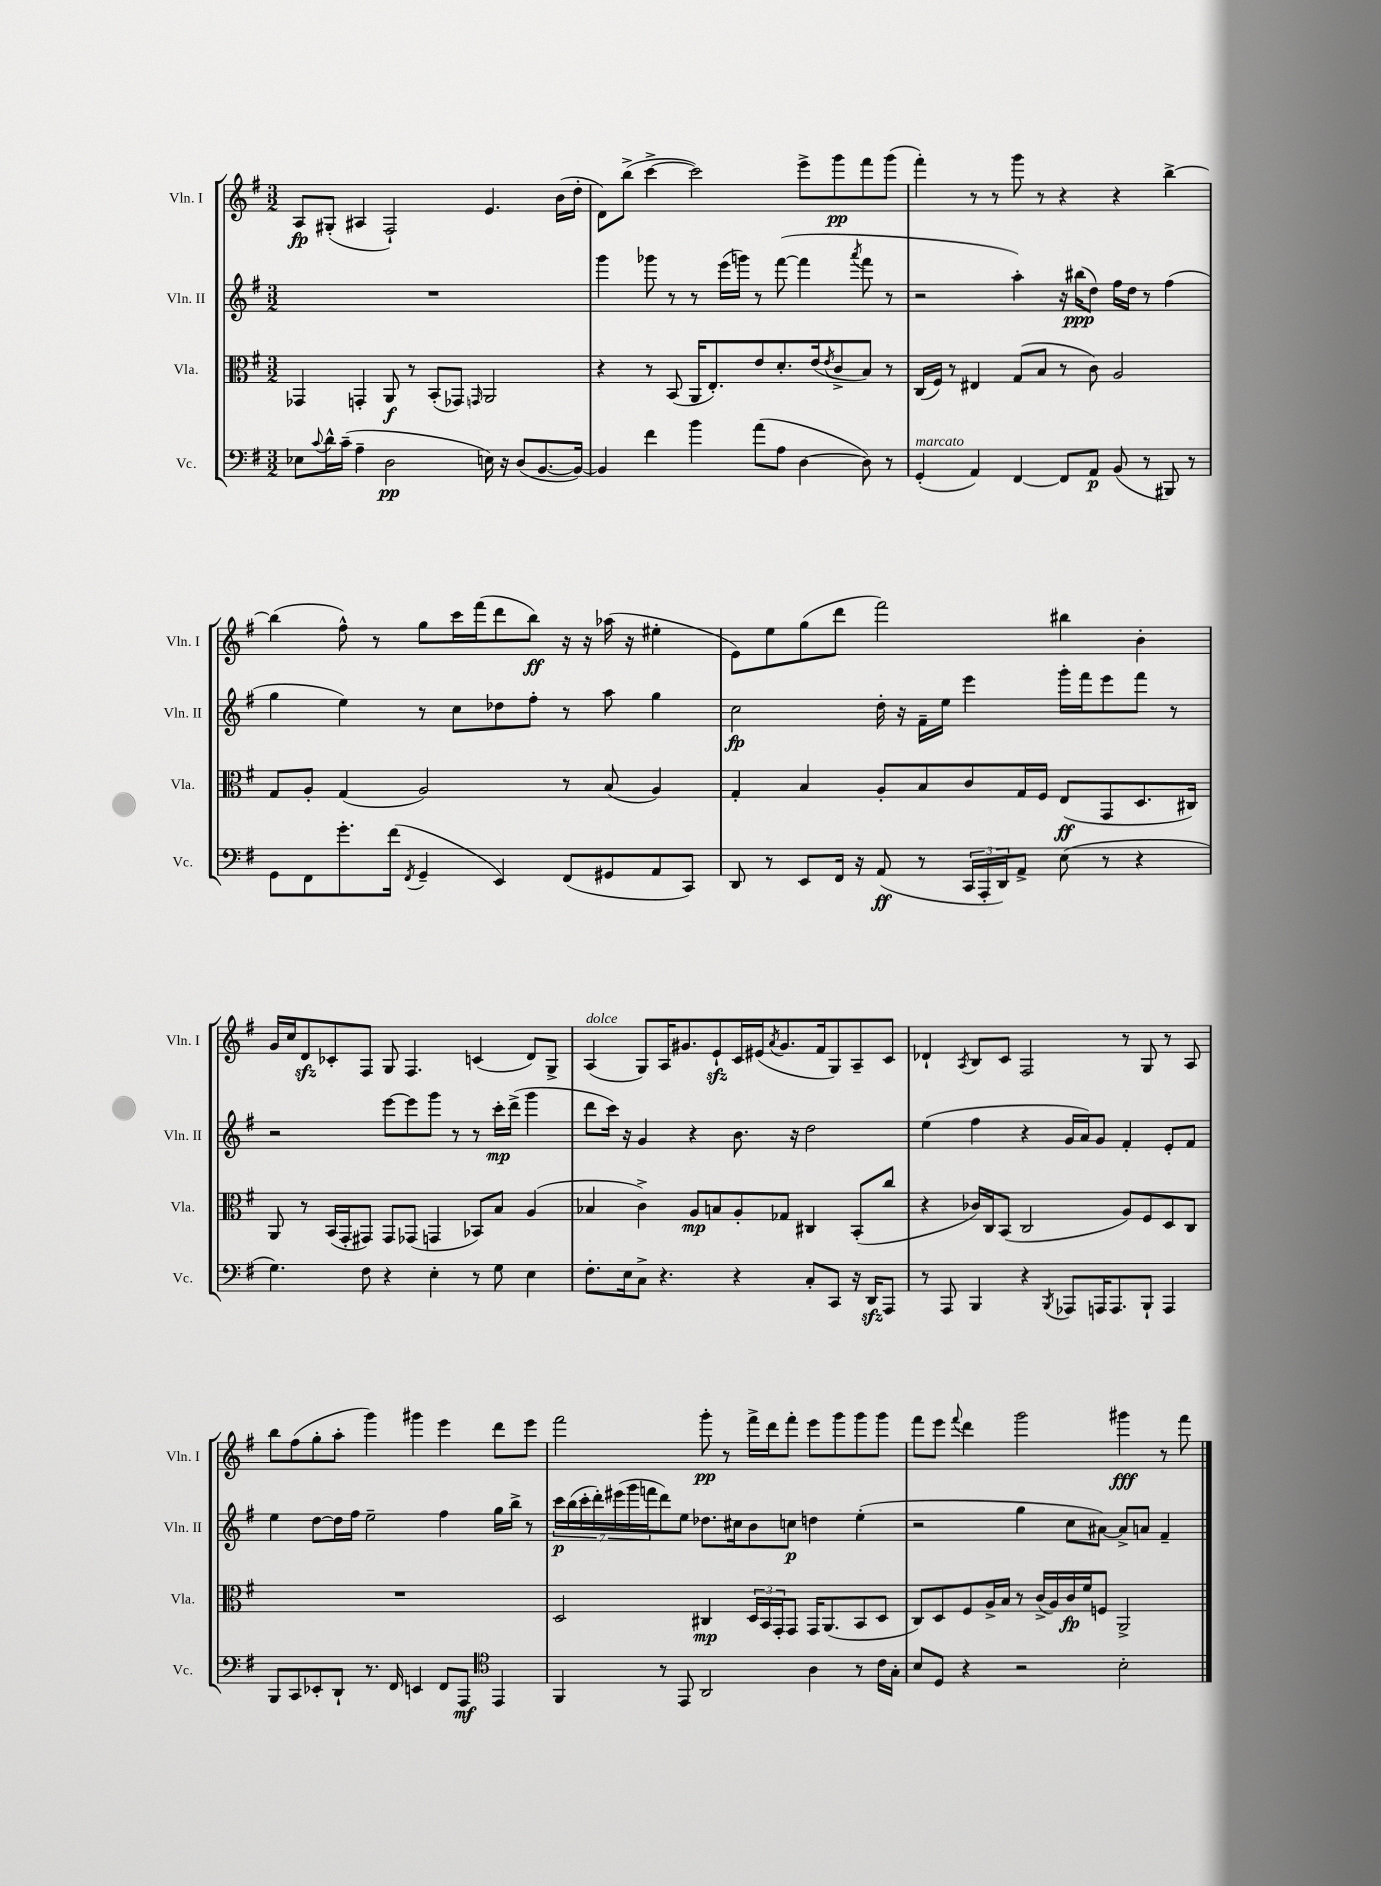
<<
\new StaffGroup <<
\new Staff = "s0" \with { instrumentName = "Vln. I" shortInstrumentName = "Vln. I" } {
    \clef treble \key g \major \numericTimeSignature \time 3/2
    a8\fp gis8-.( ais4 fis2-!) e'4. b'16( d''16-. |
    d'8) b''8->( c'''4~-> c'''2) e'''8-> g'''8\pp fis'''8 g'''8( |
    fis'''4-.) r8 r8 g'''8 r8 r4 r4 b''4~-> |
    b''4( fis''8-^) r8 g''8 c'''16 fis'''16( d'''8 b''8\ff) r16 r16 aes''16( r16 eis''4-. |
    e'8) e''8 g''8( d'''8 fis'''2) bis''4 b'4-. |
    g'16 c''16 d'8\sfz ces'8-. fis8 g8 fis4. c'4( d'8) g8-> |
    a4^\markup { \italic "dolce" }( g8) a16 gis'8. e'8-!\sfz c'16 eis'16( \acciaccatura { a'8 } gis'8. fis'16 g8) a8-- c'8 |
    des'4-! \acciaccatura { a8 } b8 c'8 fis2 r8 g8 r8 a8 |
    b''8 fis''8( g''8-. a''8-. g'''4) gis'''4 e'''4 d'''8 e'''8 |
    fis'''2 g'''8-.\pp r8 fis'''16-> d'''16 fis'''8-. e'''8 g'''8 g'''8 g'''8 |
    fis'''8 e'''8 \appoggiatura { fis'''8 } d'''4 g'''2 gis'''4\fff r8 fis'''8 \bar "|." |
}
\new Staff = "s1" \with { instrumentName = "Vln. II" shortInstrumentName = "Vln. II" } {
    \clef treble \key g \major \numericTimeSignature \time 3/2
    R1. |
    g'''4 ges'''8 r8 r8 e'''16( g'''16) r8 fis'''8~( fis'''4 \acciaccatura { a'''8 } fis'''8 r8 |
    r2 a''4-.) r16 bis''16\ppp( d''8) fis''16 d''16 r8 fis''4( |
    g''4 e''4) r8 c''8 des''8 fis''8-. r8 a''8 g''4 |
    c''2\fp d''16-. r16 fis'16-- e''16 e'''4 g'''16-. fis'''16 e'''8 fis'''8 r8 |
    r2 e'''8~ e'''8 g'''8 r8 r8 c'''16-.\mp d'''16->( g'''4 |
    d'''8 c'''16) r16 g'4 r4 b'8. r16 d''2 |
    e''4( fis''4 r4 g'16 a'16) g'8 fis'4-. e'8-. fis'8 |
    e''4 d''8~ d''16 fis''16 e''2-- fis''4 g''16 b''16-> r8 |
    \tuplet 7/4 { c'''16\p b''16( c'''16-. d'''16-.) eis'''16( g'''16 f'''16 } d'''8) e''8 des''8. cis''16 b'8 c''8\p d''4 e''4-.( |
    r2 g''4 c''8 ais'8~) ais'8-> a'8 fis'4-- \bar "|." |
}
\new Staff = "s2" \with { instrumentName = "Vla." shortInstrumentName = "Vla." } {
    \clef alto \key g \major \numericTimeSignature \time 3/2
    ges,4 g,4-. a,8\f r8 b,8-.( ges,8) \grace { g,16 } a,2 |
    r4 r8 b,8( a,16 e8.-.) e'8 d'8.-. e'16( \acciaccatura { e'8 } c'8-> b8) r8 |
    c16( fis16) r8 eis4 g8( b8 r8 c'8) a2 |
    g8 a8-. g4( a2) r8 b8( a4) |
    g4-. b4 a8-. b8 c'8 g16 fis16 e8\ff( g,8 d8. cis16) |
    a,8 r8 b,16( g,16-. gis,8) gis,8 ges,8( g,4 bes,8) b8 a4( |
    bes4 c'4->) a8\mp b8 a8-. ges8 cis4 b,8-.( c''8 |
    r4 ces'16) c16 b,8( c2 a8) fis8 d8 c8 |
    R1. |
    d2 cis4\mp \tuplet 3/2 { d16 b,16 g,16-. } g,8 g,16 a,8.( b,8 d8 |
    c8) d8 fis8 a16-> b16 r8 c'16->( a16) c'16\fp fis'16 f8 a,2-> \bar "|." |
}
\new Staff = "s3" \with { instrumentName = "Vc." shortInstrumentName = "Vc." } {
    \clef bass \key g \major \numericTimeSignature \time 3/2
    ees8 \appoggiatura { c'8 } d'16-^ c'16--( a4-- d2\pp e16) r16 d8( b,8.~ b,16~) |
    b,4 fis'4 b'4 a'8( a8 d4~ d8) r8 |
    g,4-.^\markup { \italic "marcato" }( a,4) fis,4~ fis,8 a,8\p b,8( r8 bis,,8) r8 |
    g,8 fis,8 g'8.-. fis'16( \acciaccatura { fis,8 } g,4-- e,4) fis,8( gis,8 a,8 c,8) |
    d,8 r8 e,8 fis,16 r16 a,8\ff( r8 \tuplet 3/2 { c,16 a,,16-. d,16) } a,8-> e8( r8 r4 |
    g4.) fis8 r4 e4-. r8 g8 e4 |
    fis8.-. e16 c8-> r4. r4 c8-. c,8 r16 d,16\sfz a,,8 |
    r8 a,,8 b,,4 r4 \acciaccatura { b,,8 } aes,,8 a,,16 a,,8. b,,8-! a,,4 |
    b,,8 c,8 ees,8-. d,8-! r8. fis,16 e,4 fis,8 a,,8\mf \clef tenor e,4 |
    fis,4 r8 e,8 a,2 a4 r8 c'16 g16-. |
    b8 d8 r4 r2 b2-. \bar "|." |
}
>>
>>
\layout { \context { \Score \remove "Bar_number_engraver" } }
